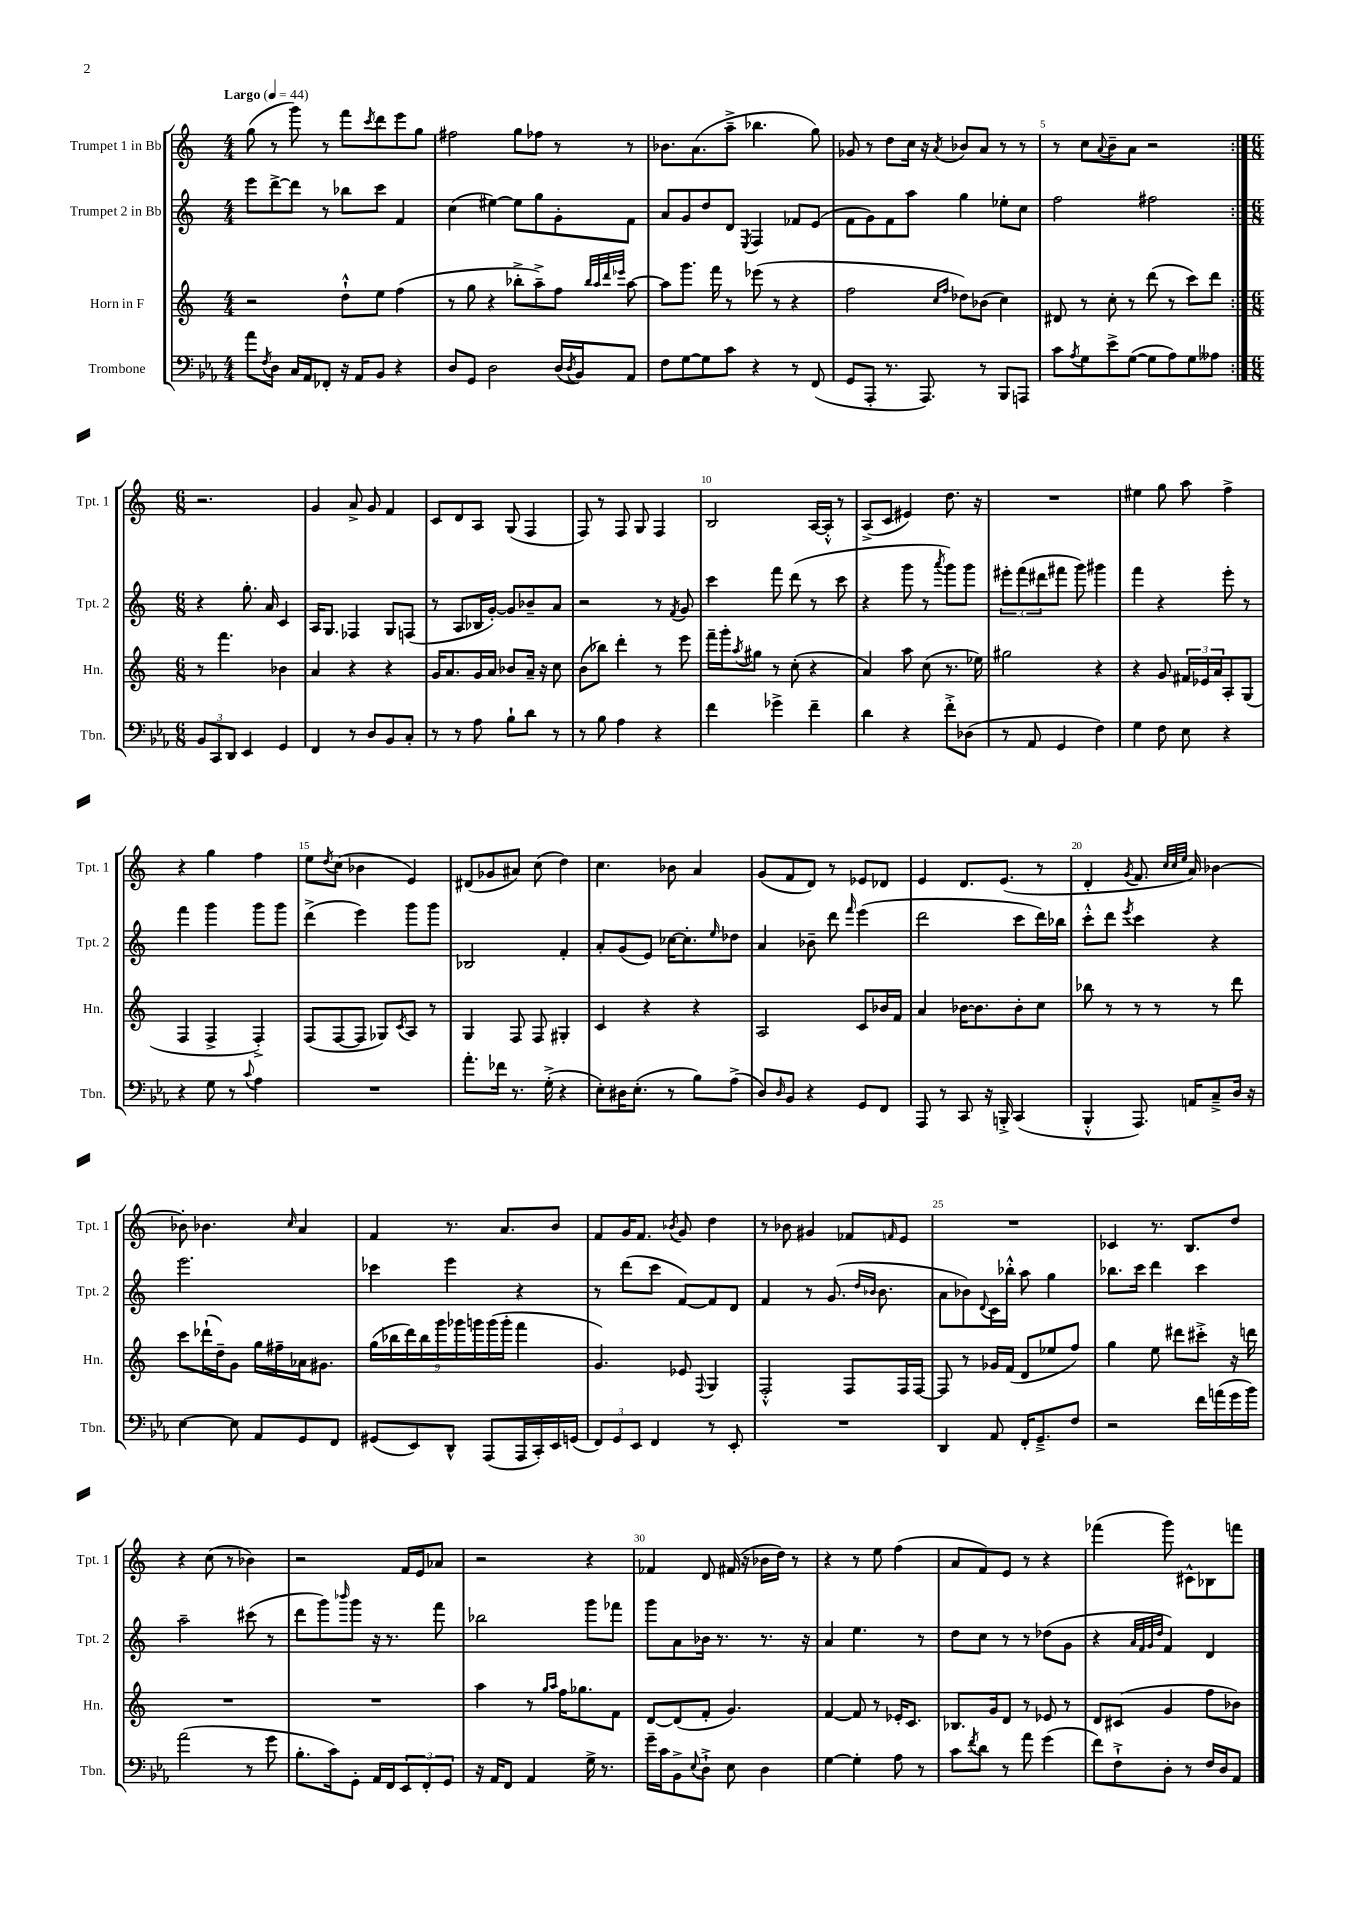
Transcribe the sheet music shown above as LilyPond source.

<<
\new StaffGroup <<
\new Staff = "s0" \with { instrumentName = "Trumpet 1 in Bb" shortInstrumentName = "Tpt. 1" } {
    \clef treble \key c \major \numericTimeSignature \time 4/4 \tempo "Largo" 4 = 44
    \repeat volta 2 { g''8( r8 g'''8) r8 f'''8 \acciaccatura { c'''8 } d'''8 e'''8 g''8 |
    fis''2 g''8 fes''8 r8 r8 |
    bes'8. a'8.( a''8---> bes''4. g''8) |
    ges'8 r8 d''8 c''16 r16 \acciaccatura { a'8 } bes'8 a'8 r8 r8 |
    r8 c''8 \appoggiatura { a'8 } b'8-- a'8 r2 | }
    \numericTimeSignature \time 6/8 r2. |
    g'4 a'8-> g'8 f'4 |
    c'8 d'8 a8 g8( f4 |
    f8) r8 f8 g8 f4 |
    b2 a16~ a16-.-^ r8 |
    a8->( c'8 eis'4) d''8. r16 |
    R2. |
    eis''4 g''8 a''8 f''4-> |
    r4 g''4 f''4 |
    e''8 \acciaccatura { d''8 } c''8( bes'4 e'4) |
    dis'8( ges'8 ais'8) c''8( d''4) |
    c''4. bes'8 a'4 |
    g'8( f'8 d'8) r8 ees'8 des'8 |
    e'4 d'8. e'8.( r8 |
    d'4-. \acciaccatura { g'8 } f'8. \grace { c''32 c''32 e''32 } a'16) bes'4~ |
    bes'8-. bes'4. \grace { c''16 } a'4 |
    f'4 r8. a'8. b'8 |
    f'8 g'16 f'8. \acciaccatura { bes'8 } g'8 d''4 |
    r8 bes'8 gis'4 fes'8 \grace { f'16 } e'8 |
    R2. |
    ces'4 r8. b8. d''8 |
    r4 c''8( r8 bes'4) |
    r2 f'16 e'16 aes'8 |
    r2 r4 |
    fes'4 d'8 fis'16( r16 bes'16 d''16) r8 |
    r4 r8 e''8 f''4( |
    a'8 f'8) e'8 r8 r4 |
    fes'''4( g'''8) cis'8-^ bes8 f'''8 \bar "|." |
}
\new Staff = "s1" \with { instrumentName = "Trumpet 2 in Bb" shortInstrumentName = "Tpt. 2" } {
    \clef treble \key c \major \numericTimeSignature \time 4/4
    \repeat volta 2 { e'''8 d'''8~-> d'''8 r8 bes''8 c'''8 f'4 |
    c''4( eis''4~) eis''8 g''8 g'8-. f'8 |
    a'8 g'8 d''8 d'8 \acciaccatura { e8 } f4 fes'8 e'8( |
    f'8 g'8) f'8 a''8 g''4 ees''8-. c''8 |
    f''2 fis''2 | }
    \numericTimeSignature \time 6/8 r4 g''8.-. a'16 c'4 |
    a16 g8. fes4 g8 f8( |
    r8 a8 bes16 g'16~-.) g'8 bes'8-- a'8 |
    r2 r8 \acciaccatura { f'8 } g'8 |
    c'''4 f'''8 d'''8( r8 c'''8 |
    r4 g'''8 r8 \acciaccatura { a'''8 } g'''8) g'''8 |
    \tuplet 3/2 { eis'''8-. f'''8( dis'''8 } fis'''8 g'''8) gis'''4 |
    f'''4 r4 e'''8-. r8 |
    f'''4 g'''4 g'''8 g'''8 |
    d'''4->( e'''4) g'''8 g'''8 |
    bes2 f'4-. |
    a'8-. g'8( e'8) ces''16~ ces''8.-. \grace { e''16 } des''8 |
    a'4 bes'8-- d'''8 \grace { f'''16 } e'''4( |
    d'''2 c'''8 d'''16) bes''16 |
    c'''8-.-^ d'''8 \acciaccatura { e'''8 } c'''4 r4 |
    e'''2. |
    ces'''4 e'''4 r4 |
    r8 d'''8( c'''8 f'8~) f'8 d'8 |
    f'4 r8 g'8.( \grace { d''16 bes'16 } bes'8. |
    a'8 bes'8) \appoggiatura { d'8 } c'16 bes''16-.-^ a''8 g''4 |
    bes''8. c'''16 d'''4 c'''4 |
    a''2-- cis'''8( r8 |
    d'''8 g'''8) \grace { bes'''16 } g'''8 r16 r8. f'''8 |
    bes''2 g'''8 fes'''8 |
    g'''8 a'8 bes'16 r8. r8. r16 |
    a'4 e''4. r8 |
    d''8 c''8 r8 r8 des''8( g'8 |
    r4 \grace { a'32 f'32 g'32 d''32 } f'4) d'4 \bar "|." |
}
\new Staff = "s2" \with { instrumentName = "Horn in F" shortInstrumentName = "Hn." } {
    \clef treble \key c \major \numericTimeSignature \time 4/4
    \repeat volta 2 { r2 d''8-!-^ e''8 f''4( |
    r8 g''8 r4 bes''8-.-> a''8--->) f''8 \grace { bes''32 a''32 d'''32 ees'''32 } a''8~ |
    a''8 g'''8. f'''16 r8 ees'''8( r8 r4 |
    f''2 \grace { c''16 f''16 } des''8) bes'8( c''4) |
    dis'8 r8 c''8-. r8 d'''8( r8 c'''8) d'''8 | }
    \numericTimeSignature \time 6/8 r8 f'''4. bes'4 |
    a'4 r4 r4 |
    g'16 a'8. g'16 a'16 bes'8 a'16-- r16 c''8 |
    b'8( bes''8) d'''4-. r8 e'''8 |
    f'''16-- g'''16-. \acciaccatura { a''8 } gis''8 r8 c''8-.( r4 |
    a'4) a''8 c''8( r8. ees''16) |
    gis''2 r4 |
    r4 g'8 \tuplet 3/2 { fis'16 ees'16 a'16 } a8-. g8( |
    f4 f4-> f4-.->) |
    f8( f8~ f8 ges8) \acciaccatura { c'8 } a8 r8 |
    g4 f8 f8 gis4-. |
    c'4 r4 r4 |
    a2 c'8 bes'16 f'16 |
    a'4 bes'16~ bes'8. bes'8-. c''8 |
    bes''8 r8 r8 r8 r8 d'''8 |
    c'''8 des'''16-!( d''16--) g'8 g''16 fis''16-- aes'16 gis'8. |
    \tuplet 9/8 { g''16( bes''16 d'''16) bes''16 g'''16 ges'''16 g'''16 g'''16( g'''16-. } f'''4 |
    g'4.) ees'8 \appoggiatura { f8 } g4 |
    f2-.-^ f8 f16 f16~ |
    f8 r8 ges'16 f'16( d'8 ees''8 f''8) |
    g''4 e''8 dis'''8 cis'''8-.-> r16 d'''16 |
    R2. |
    R2. |
    a''4 r8 \grace { g''16 a''16 } f''16 ges''8. f'8 |
    d'8~ d'8( f'8-. g'4.) |
    f'4~ f'8 r8 ees'16-. c'8. |
    bes8. g'16 d'8 r8 ees'8 r8 |
    d'8 cis'8( g'4 f''8 bes'8) \bar "|." |
}
\new Staff = "s3" \with { instrumentName = "Trombone" shortInstrumentName = "Tbn." } {
    \clef bass \key ees \major \numericTimeSignature \time 4/4
    \repeat volta 2 { aes'8 \acciaccatura { f8 } d8 c16 aes,16 fes,8-. r16 aes,16 bes,8 r4 |
    d8 g,8 d2 d16( \acciaccatura { d8 } bes,16) aes,8 |
    f8 g8~ g8 c'8 r4 r8 f,8( |
    g,8 aes,,8-. r8. aes,,8.) r8 bes,,8 a,,8 |
    c'8 \acciaccatura { aes8 } g8 ees'8-> g8~( g8 aes8) g8 aeses8 | }
    \numericTimeSignature \time 6/8 \tuplet 3/2 { bes,8 c,8 d,8 } ees,4 g,4 |
    f,4 r8 d8 bes,8 c8-. |
    r8 r8 aes8 bes8-! d'8 r8 |
    r8 bes8 aes4 r4 |
    f'4 ges'4-> f'4-- |
    d'4 r4 f'8-.-> des8( |
    r8 aes,8 g,4 f4) |
    g4 f8 ees8 r4 |
    r4 g8 r8 \appoggiatura { c'8 } aes4 |
    R2. |
    aes'8.-. fes'16 r8. g16-.->( r4 |
    ees8-.) dis16 ees8.-.( r8 bes8) aes8->( |
    d8) \grace { d16 } bes,8 r4 g,8 f,8 |
    aes,,8 r8 c,8 r16 b,,16-.-> c,4( |
    bes,,4-.-^ aes,,8.) a,16 c8---> d16 r16 |
    ees4~ ees8 aes,8 g,8 f,8 |
    gis,8( ees,8) d,8-^ aes,,8( aes,,16 c,16-.) ees,16 g,16( |
    \tuplet 3/2 { f,8) g,8 ees,8 } f,4 r8 ees,8-. |
    R2. |
    d,4 aes,8 f,16-. g,8.---> f8 |
    r2 f'16 a'16( g'16 bes'16) |
    aes'2( r8 g'8 |
    bes8.-. c'16) g,8-. aes,16 f,16 \tuplet 3/2 { ees,8 f,8-. g,8 } |
    r16 aes,16 f,8 aes,4 g16-> r8. |
    g'16-- c'16 bes,8-> \appoggiatura { ees8 } d8-!-> ees8 d4 |
    g4~ g4-. aes8 r8 |
    c'8 \acciaccatura { f'8 } d'8 r8 aes'8 g'4( |
    f'8) f8-!-> d8-. r8 f16 d16 aes,8 \bar "|." |
}
>>
>>
\layout { \context { \Score \override BarNumber.break-visibility = ##(#f #t #t) barNumberVisibility = #(every-nth-bar-number-visible 5) } }
